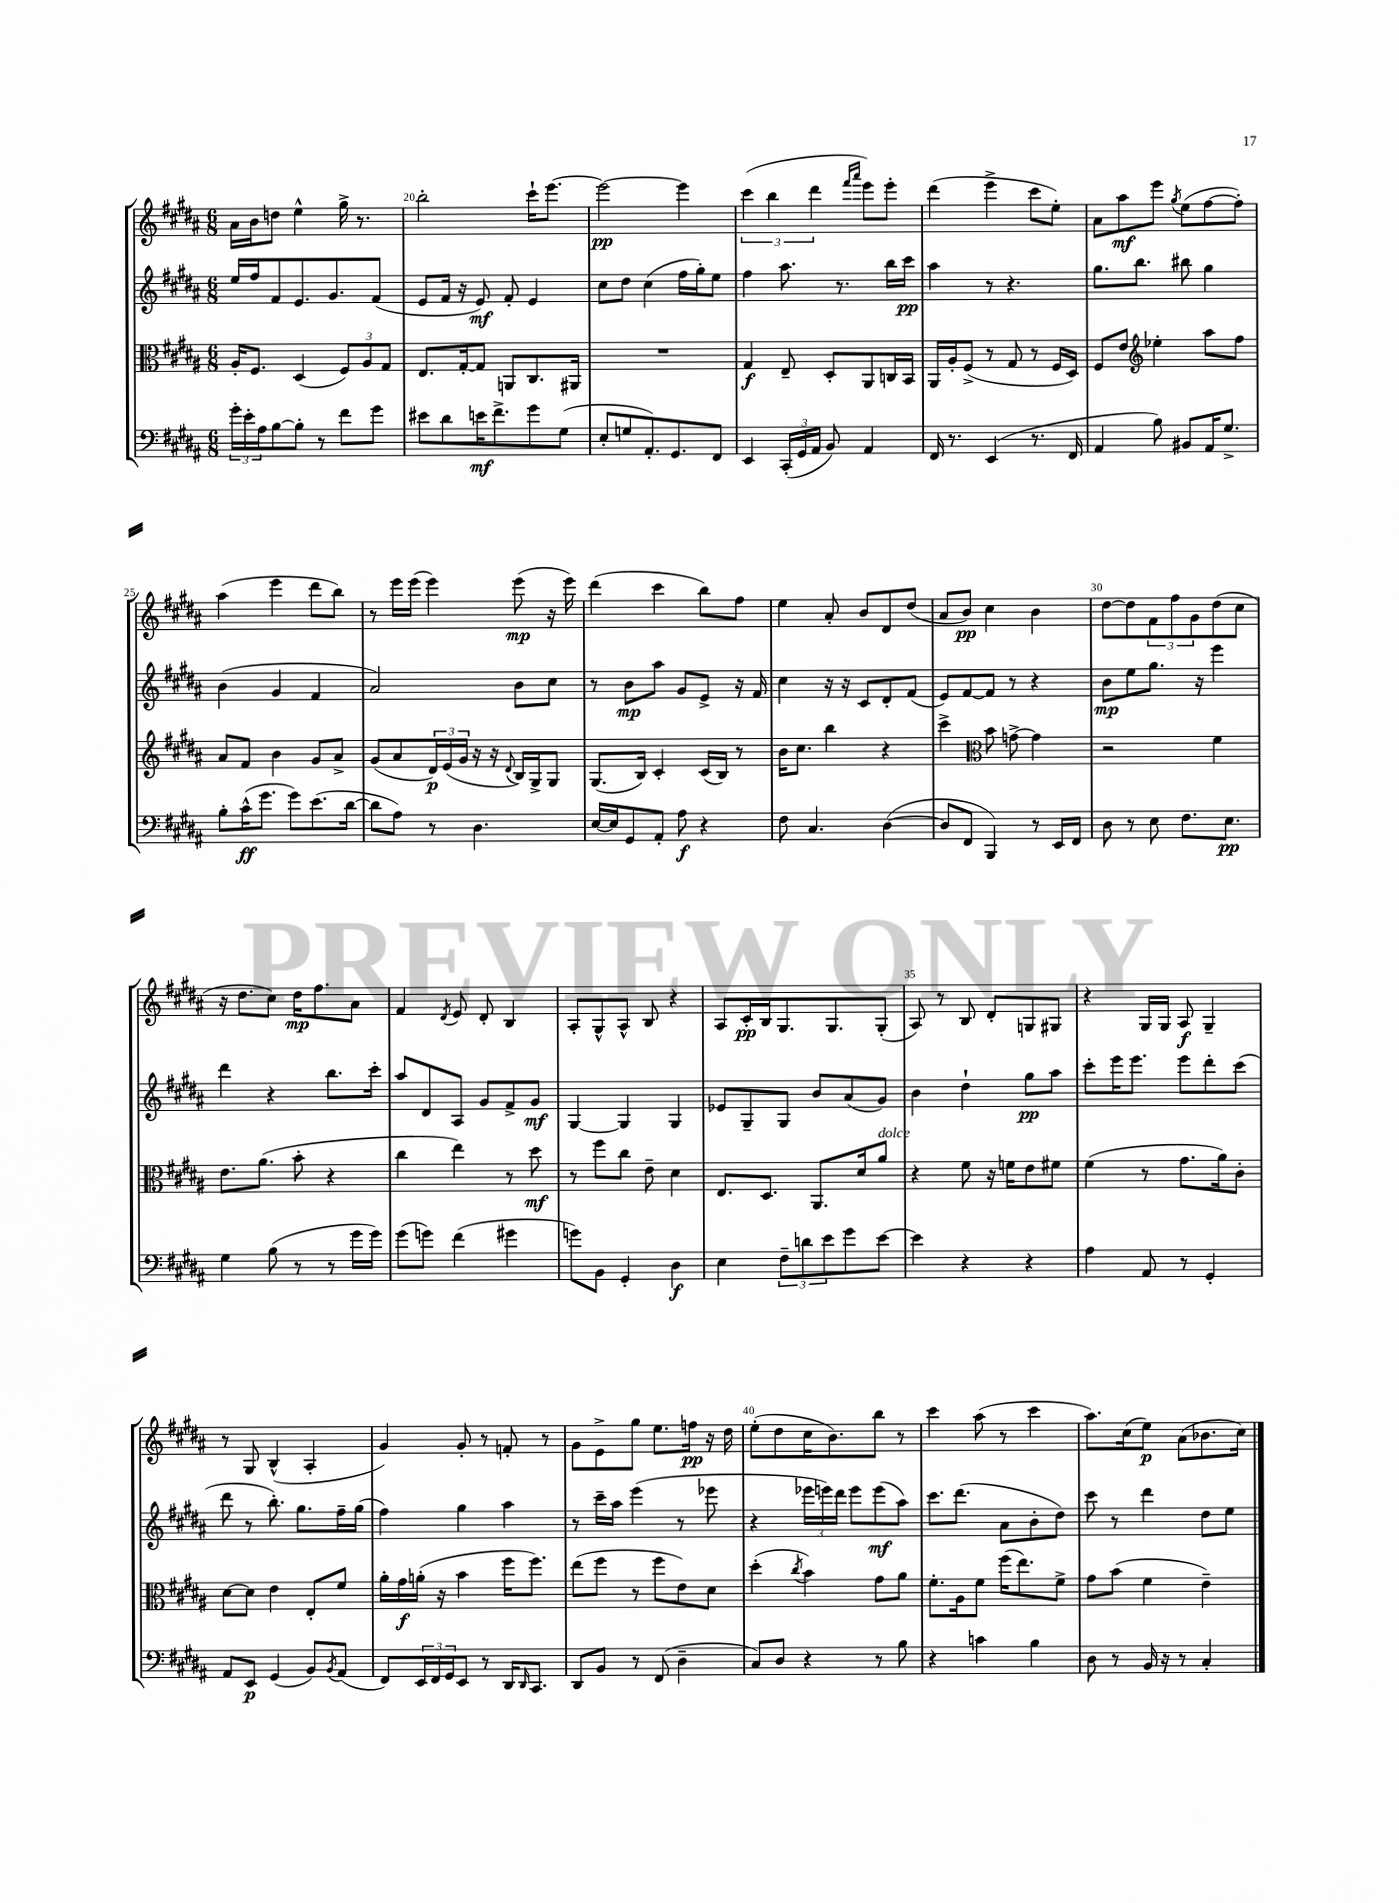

**kern	**kern	**kern	**kern
*staff4	*staff3	*staff2	*staff1
*clefF4	*clefC3	*clefG2	*clefG2
*k[f#c#g#d#a#]	*k[f#c#g#d#a#]	*k[f#c#g#d#a#]	*k[f#c#g#d#a#]
*M6/8	*M6/8	*M6/8	*M6/8
24g#'\LL	16A#'/LK	16ee/LL	16a#\LL
24e'\	.	.	.
.	8.F#/J	16ff#/J	16b\J
24A#\J	.	.	.
[8B\	.	8f#/	8dd\J
8B'\]J	(4D#/	8.e/	4ee^^\
8r	.	.	.
.	.	8.g#/	.
8f#\L	12F#/L)	.	16gg#^\
.	.	.	8.r
.	12A#/	.	.
8g#\J	.	(8f#/J	.
.	12G#/J	.	.
=	=	=	=
8e#\L	8.E/L	8e/L	2bb'\
8d#\	.	16f#/Jk	.
.	[16G#'/k	16r	.
16e\K	8G#/]J	8e/)	.
8.f#^\	.	.	.
.	8AA/L	8f#'/	.
8g#\	8.C#/	4e/	16ccc#`\LK
.	.	.	[8.eee\J
(8G#\J	.	.	.
.	16AA#/Jk	.	.
=	=	=	=
8E'/L	2.r	8cc#\L	2eee\_
8G/	.	8dd#\J	.
8.AA#'/)	.	(4cc#\	.
8.GG#/	.	.	.
.	.	16ff#\LL	4eee\]
.	.	16gg#'\J)	.
8FF#/J	.	8ee\J	.
=	=	=	=
4EE/	4G#/	4ff#\	(6ccc#\
.	.	.	6bb\
(24CC#'/LL	8E~/	8.aa#\	.
24GG#/	.	.	.
24AA#/JJ	.	.	6ddd#\
8BB/)	8D#'/L	.	.
.	.	8.r	.
.	.	.	16qqfff#/LL
.	.	.	16qqaaa#/JJ
4AA#/	8AA#/	.	8eee\L)
.	16C/L	16bb\LL	8eee'\J
.	16BB/JJ	16ccc#\JJ	.
=	=	=	=
16FF#/	16AA#/LL	4aa#\	(4ddd#\
8.r	16A#'/J	.	.
.	(8F#^/J	.	.
(4EE/	8r	8r	4eee^\
.	8G#/	4.r	.
8.r	8r	.	8ccc#\L
.	16F#/LL	.	8ee'\J)
16FF#/	16D#/JJ)	.	.
=	=	=	=
4AA#/	8F#/L	8.gg#\L	8a#\L
.	8e/J	.	8aa#\
.	.	8.bb\J	.
*	*clefG2	*	*
8B\)	4ee-'\	.	8eee\J
.	.	.	8qgg#/
8BB#/L	.	8bb#\	(8ee\L
16AA#/K	8aa#\L	4gg#\	[8ff#\
8.G#^/J	.	.	.
.	8ff#\J	.	8ff#'\]J)
=	=	=	=
8B'\L	8a#/L	(4b\	(4aa#\
(16c#^^\K	8f#/J	.	.
8.g#\J	.	.	.
.	4b\	4g#/	4eee\
8g#\L)	.	.	.
(8.e\	8g#/L	4f#/	8ddd#\L
.	8a#^/J	.	8bb\J)
[16d#\Jk	.	.	.
=	=	=	=
8d#\]L	(8g#/L	2a#/)	8r
8A#\J)	8a#/	.	16eee\LL
.	.	.	(16eee\JJ
8r	24d#/L)	.	4eee\)
.	(24e/	.	.
.	24g#/JJ	.	.
4.D#\	16r	.	.
.	16r	.	.
.	8qqd#/	.	.
.	16B/LL)	8b\L	(8eee\
.	16G#^/J	.	.
.	8G#/J	8cc#\J	16r
.	.	.	16eee\)
=	=	=	=
[16E/LL	(8.G#/L	8r	(4ddd#\
16E/]J	.	.	.
8GG#/	.	8b\L	.
.	16B/Jk)	.	.
8AA#'/J	4c#'/	8aa#\J	4ccc#\
8A#\	.	8g#/L	.
4r	(16c#/LL	8e^/J	8bb\L)
.	16B/JJ)	.	.
.	8r	16r	8ff#\J
.	.	16f#/	.
=	=	=	=
8F#\	16b\LK	4cc#\	4ee\
.	8.cc#\J	.	.
4.C#/	.	.	.
.	4bb\	16r	8a#'/
.	.	16r	.
.	.	8c#/L	8b/L
([4D#\	4r	8d#'/	8d#/
.	.	(8f#/J	(8dd#/J
=	=	=	=
8D#/]L	4ccc#^\	8e/L)	8a#/L
8FF#/J	.	[8f#/	8b/J)
*	*clefC3	*	*
4BBB/)	8b\	8f#/]J	4cc#\
.	[8g^\	8r	.
8r	4g\]	4r	4b\
16EE/LL	.	.	.
16FF#/JJ	.	.	.
=	=	=	=
8D#\	2r	8b\L	[8dd#\L
8r	.	8ee\	8dd#\]
8E\	.	8.gg#\J	12f#\
.	.	.	12ff#\
8.F#\L	.	.	.
.	.	.	12g#\
.	.	16r	.
.	4f#\	4eee\	(8dd#\
8.E\J	.	.	.
.	.	.	8cc#\J
=	=	=	=
4G#\	8.e\L	4ddd#\	16r
.	.	.	8.dd#\L
.	(8.a#\J	.	.
(8B\	.	4r	8cc#\J)
8r	8b'\	.	16dd#\LK
.	.	.	8.ff#\
8r	4r	8.bb\L	.
16g#\LL	.	.	8a#\J
16g#\JJ)	.	16ccc#'\Jk	.
=	=	=	=
(8g#\L	4cc#\	8aa#/L	4f#/
8g\J)	.	8d#/	.
.	.	.	8qd#/
(4f#\	4ee\)	8A#/J	8e/
.	.	8g#/L	8d#'/
4g#\	8r	8f#^/	4B/
.	8dd#\	8g#/J	.
=	=	=	=
8g\L)	8r	[4G#/	8A#'/L
8BB\J	8ff#\L	.	8G#^^/
4GG#'/	8cc#\J	4G#/]	8A#^^/J
.	8e~\	.	8B/
4D#\	4d#\	4G#/	4r
=	=	=	=
4E\	8.E/L	8e-/L	8A#/L
.	.	8G#~/	16c#'/L
.	8.D#/J	.	16B/J
12F#~\L	.	8G#/J	8.G#/
12d\	.	.	.
.	8.AA#/L	8b/L	.
12e\	.	.	.
.	.	.	8.G#/
8g#\	.	(8a#/	.
.	16d#/k	.	.
[8e\J	8a#/J	8g#/J)	(8G#'/J
=	=	=	=
4e\]	4r	4b\	8A#/)
.	.	.	8r
4r	8f#\	4dd#`\	8B/
.	16r	.	8d#'/L
.	16f\LK	.	.
4r	8e\	8gg#\L	8G/
.	8f#\J	8aa#\J	8G#/J
=	=	=	=
4A#\	(4f#\	8ccc#'\L	4r
.	.	16eee\K	.
.	.	8.eee\J	.
8AA#/	8r	.	16G#/LL
.	.	.	16G#/JJ
8r	8.g#\L	8eee\L	8A#/
4GG#'/	.	8ddd#'\	4G#~/
.	16a#\k)	.	.
.	8c#'\J	(8ccc#\J	.
=	=	=	=
8AA#/L	[8d#\L	8ddd#\	8r
8EE/J	8d#\]J	8r	8G#/
(4GG#/	4e\	8.bb'\)	(4B^^/
.	.	8.gg#\L	.
8BB/L)	8E'/L	.	4A#'/
8qBB/	.	.	.
(8AA#/J	8f#/J	16ff#~\L	.
.	.	(16gg#\JJ	.
=	=	=	=
8FF#/L)	16a#'\LL	4ff#\)	4g#/)
.	16g#\	.	.
24EE/L	(16a'\JJ	.	.
24FF#/	.	.	.
.	16r	.	.
24GG#/J	.	.	.
8EE/J	4b\	4gg#\	8g#'/
8r	.	.	8r
16DD#/LK	16ff#\LK	4aa#\	8f'/
16qqDD#/	.	.	.
8.CC#/J	8.ff#\J)	.	.
.	.	.	8r
=	=	=	=
8DD#/L	(8ee\L	8r	8g#\L
8BB/J	8ff#\J	16ccc#~\LL	8e^\
.	.	16aa#\JJ	.
8r	8r	(4eee\	8gg#\J
(8FF#/	8ff#\L	.	8.ee\L
4D#~\	8e\)	8r	.
.	.	.	16ff\Jk
.	8d#\J	8eee-\	16r
.	.	.	16dd#\
=	=	=	=
8C#/L)	(4dd#'\	4r	(8ee'\L
8D#/J	.	.	8dd#\
.	8qcc#/	.	.
4r	4b\)	24eee-\LL	16cc#\K
.	.	24eee\)	.
.	.	.	8.b\)
.	.	24ddd#\JJ	.
.	.	8eee\L	.
8r	8g#\L	(8eee\	8bb\J
8B\	8a#\J	8aa#\J)	8r
=	=	=	=
4r	8.f#'\L	8.ccc#\L	4ccc#\
.	16A#\k	(8.ddd#\J	.
4c\	8f#\J	.	(8aa#\
.	(16ff#\LK	8a#\L	8r
.	8.ee\)	.	.
4B\	.	8b'\	4ccc#\
.	8f#^\J	8dd#\J)	.
=	=	=	=
8D#\	8g#\L	8ccc#\	8.aa#\L)
8r	(8b\J	8r	.
.	.	.	(16cc#\k
16BB/	4f#\	4ddd#\	8ee\J)
16r	.	.	.
8r	.	.	(8a#\L
4C#'/	4e~\)	8dd#\L	8.b-\
.	.	8ee\J	.
.	.	.	16cc#\Jk)
==	==	==	==
*-	*-	*-	*-
